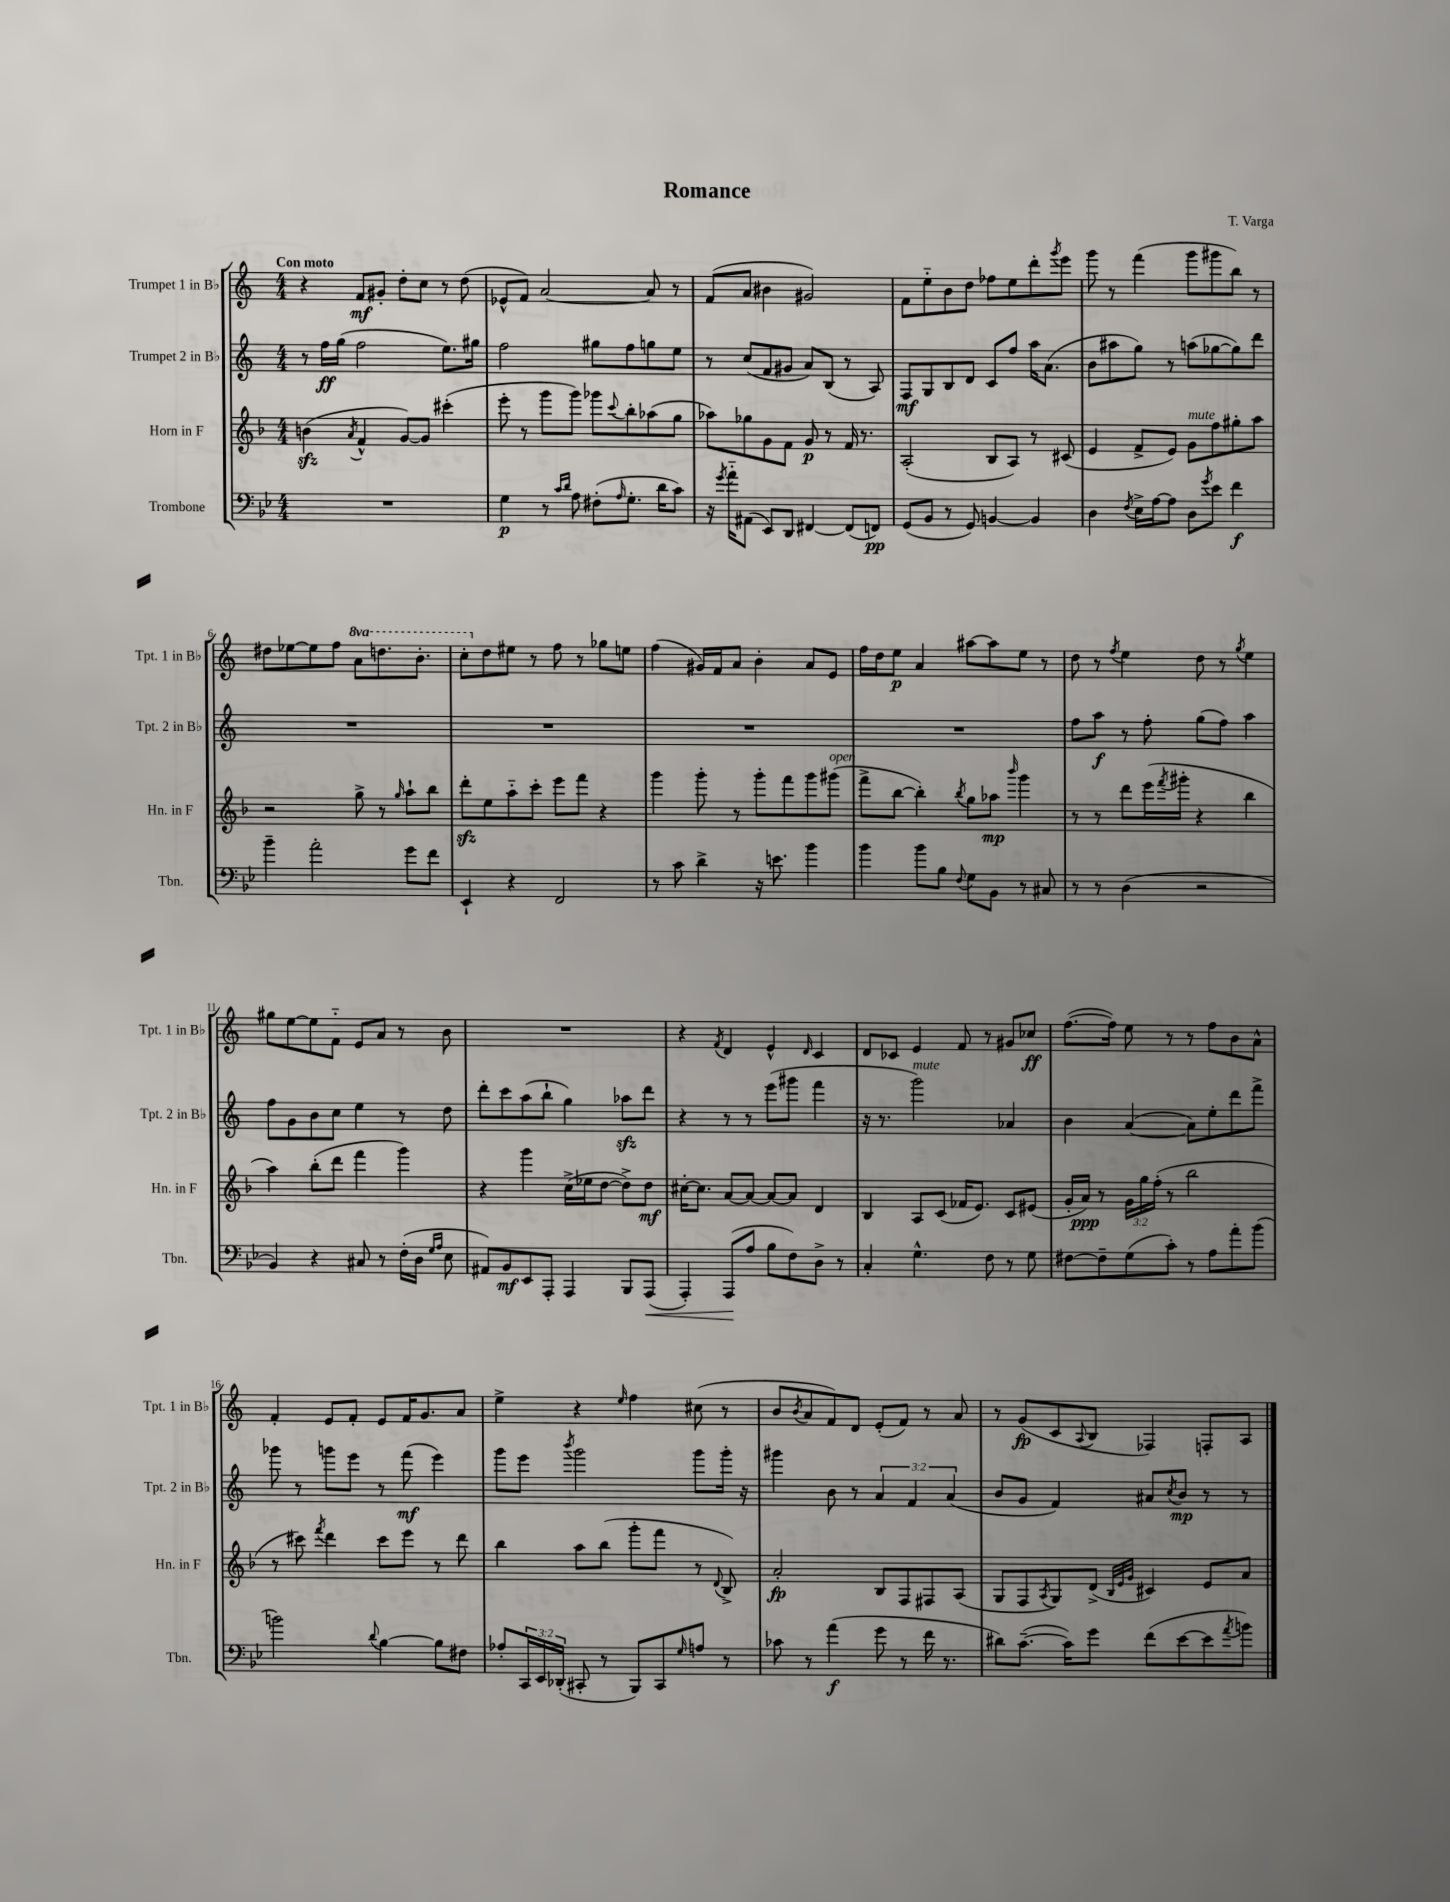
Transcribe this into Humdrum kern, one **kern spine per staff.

**kern	**kern	**kern	**kern
*staff4	*staff3	*staff2	*staff1
*clefF4	*clefG2	*clefG2	*clefG2
*k[b-e-]	*k[b-]	*k[]	*k[]
*M4/4	*M4/4	*M4/4	*M4/4
1r	(4b	8r	4r
.	.	16ff	.
.	.	(16gg	.
.	8qa	.	.
.	4f^^	2ff	8f
.	.	.	8g#'
.	[8g)	.	8dd'
.	8g]	.	8cc
.	(4ccc#'	8.ee)	8r
.	.	.	(8dd
.	.	16gg#	.
=	=	=	=
4G	8eee'	2ff	8e-^^
.	8r	.	8f)
8r	8ggg	.	[2a
16qqc	.	.	.
16qqd	.	.	.
8A	8ggg)	.	.
(8F#'	8ggg-	8gg#	.
16qqA	8qqccc	.	.
8.G'	8bb-'	8ff	.
.	(8aa-	8gg	8a]
16d	.	.	.
8c)	8gg	8ee	8r
=	=	=	=
16r	8aa-)	8r	(8f
8qg	.	.	.
16a'~	.	.	.
(8AA#	8gg-	(8cc	8a
8EE-)	8g	8f	4b#
8DD	8f	8g#	.
[4FF#	8g	8a)	2g#)
.	8r	(8B	.
(8FF#]	16f	8r	.
.	8.r	.	.
8FF)	.	8A)	.
=	=	=	=
(8GG	(2A'	8F	8f
8BB-	.	8G	8ee'~
8r	.	8B	8b
8GG)	.	8d	8dd
[4BB	8B-	8c	8ff-
.	8A)	8ff	8ee
4BB]	8r	16aa	8ddd'
.	.	(8.a	.
.	.	.	8qggg
.	(8c#	.	8eee
=	=	=	=
4D	4e	8b	8ggg
.	.	8aa#	8r
8qF	.	.	.
16E-^	8f^	8gg)	(4fff
[16A	.	.	.
8A]	8e)	8r	.
8D	8g	(8aa	8ggg
8qg	.	.	.
8e-	8ff	[8gg-	8ggg#
4f	8gg#'	8gg-])	8bb)
.	8aa	8ddd	8r
=	=	=	=
4b-~	2r	1r	8dd#
.	.	.	[8ee-
2a'	.	.	8ee-]
.	.	.	8ff
.	8gg^	.	8aa
.	8r	.	8.ddd
.	16qqgg	.	.
8g	8aa`	.	.
.	.	.	8.bb'
8f	8bb-	.	.
=	=	=	=
4EE-`	8ddd'	1r	8ccc'
.	8ee	.	8dd
4r	8aa'~	.	8ee#
.	8ccc'	.	8r
2FF	8eee	.	8ff
.	8fff	.	8r
.	4r	.	8gg-
.	.	.	8ee
=	=	=	=
8r	4ggg	1r	(4ff
8c	.	.	.
4d^	8ggg'	.	16g#)
.	.	.	16f
.	8r	.	8a
16r	8ggg'	.	4b'
8.e	.	.	.
.	8fff	.	.
4b-	8ggg	.	8a
.	(8ggg#	.	8e
=	=	=	=
4b-	8fff^	1r	16ff
.	.	.	16dd
.	[8bb-	.	8ee
8b-	4bb-'])	.	4a
8B-	.	.	.
8qqF	8qbb-	.	.
8G	8gg	.	[8aa#
8BB-	8aa-	.	8aa#]
.	16qqbbb-	.	.
8r	4ggg	.	8ee
8C#	.	.	8r
=	=	=	=
8r	8r	8ff	8dd
8r	8r	8aa	8r
.	.	.	8qff
(4D	8ddd	8r	4ee
.	(16eee	8ff'	.
.	8qfff	.	.
.	16ggg#'	.	.
2r	4r	(8gg	8dd
.	.	8ff)	8r
.	.	.	8qgg
.	4bb-	4aa	4ee
=	=	=	=
4BB-)	4aa)	8ff	8gg#
.	.	8g	[8ee
4r	(8bb-'	8b	8ee]
.	8ddd	8cc	8f'~
8C#	4fff	4ee	8e
8r	.	.	8a
(16F'	4ggg)	8r	8r
16D	.	.	.
16qqG	.	.	.
16qqA	.	.	.
8E-	.	8dd	8b
=	=	=	=
8AA#)	4r	8ddd'	1r
8BB-	.	8ccc	.
8EE-	4ggg	(8aa	.
8AAA'	.	8bb`	.
4AAA	(16cc^	4gg)	.
.	16ee-	.	.
.	[8dd	.	.
8BBB-	8dd^])	8aa-	.
(8AAA	8dd	8ddd	.
=	=	=	=
4AAA')	[16cc#'	4r	4r
.	8.cc#]	.	.
.	.	.	8qf
(8AAA	[8a	8r	4d
8A	8a_	8r	.
8B-	8a_	(8eee	4e^^
8F)	8a]	8ggg#	.
.	.	.	16qqd
8D^	4d	4fff	4c
8r	.	.	.
=	=	=	=
4C'	4B-	16r	8d
.	.	8.r	.
.	.	.	8c-
4.G^^	8A	2ggg)	4e
.	(8c	.	.
.	16f-	.	8f
.	8.e)	.	.
8F	.	.	8r
8r	8c	4a-	8g#
8G	(8e#	.	8cc-
=	=	=	=
[8F#	16g'	4b	([8.ff
.	16a)	.	.
8F#~]	8r	.	.
.	.	.	16ff])
(8G	24g	([4a	8ee
.	24gg	.	.
.	(24ff'	.	.
8c')	8r	.	8r
8r	2bb-	8a])	8r
8A	.	8ee'	8ff
8a'	.	8ddd	8b
(8b-	.	8fff^	8a^^
=	=	=	=
2b)	8r	8ggg-	4f'
.	8ccc#)	8r	.
.	8qfff	.	.
.	4ddd	8ggg	8e
.	.	8eee	8f'
8qqd	.	.	.
[4B-	8ccc#	8r	8e
.	8eee	(8fff	16f
.	.	.	8.g
8B-]	8r	4eee)	.
8F#	8ddd	.	8a
=	=	=	=
8A-'	4bb-	8ggg	4ee^
24CC	.	8eee	.
24EE-	.	.	.
(24DD-'	.	.	.
.	.	8qbbb	.
8CC#'	8aa	2ggg	4r
8r	(8bb-	.	.
.	.	.	16qqee
8BBB-)	8ggg'	.	4ff
8CC#	8fff	.	.
16qqG	.	.	.
8A	8r	8ggg	(8cc#
.	8qqd	.	.
8r	8B-^)	16ggg'	8r
.	.	16r	.
=	=	=	=
8c-	2a'	4ggg#	8b
.	.	.	8qb
8r	.	.	8a
(4a	.	8b	8f)
.	.	8r	8d
8g	8B-	6a	(8e'
8r	8F	.	8f)
.	.	6f	.
16f	8F#	.	8r
8.r	.	.	.
.	.	(6a	.
.	(8A	.	8a
=	=	=	=
8d#)	8G	8b	8r
([8.c~	8F	8g	(8g
.	8qA	.	.
.	8G)	4f)	8c
16c])	.	.	.
.	.	.	8qqA
8g	(8d^	.	8B
.	32qqB-	.	.
.	32qqe	.	.
.	32qqg	.	.
(8f	4c#)	8a#	4F-)
.	.	8qcc	.
[8e-	.	8b	.
8e-]	8e	8r	8F'
8qa	.	.	.
8b)	8a	8r	8A
==	==	==	==
*-	*-	*-	*-
